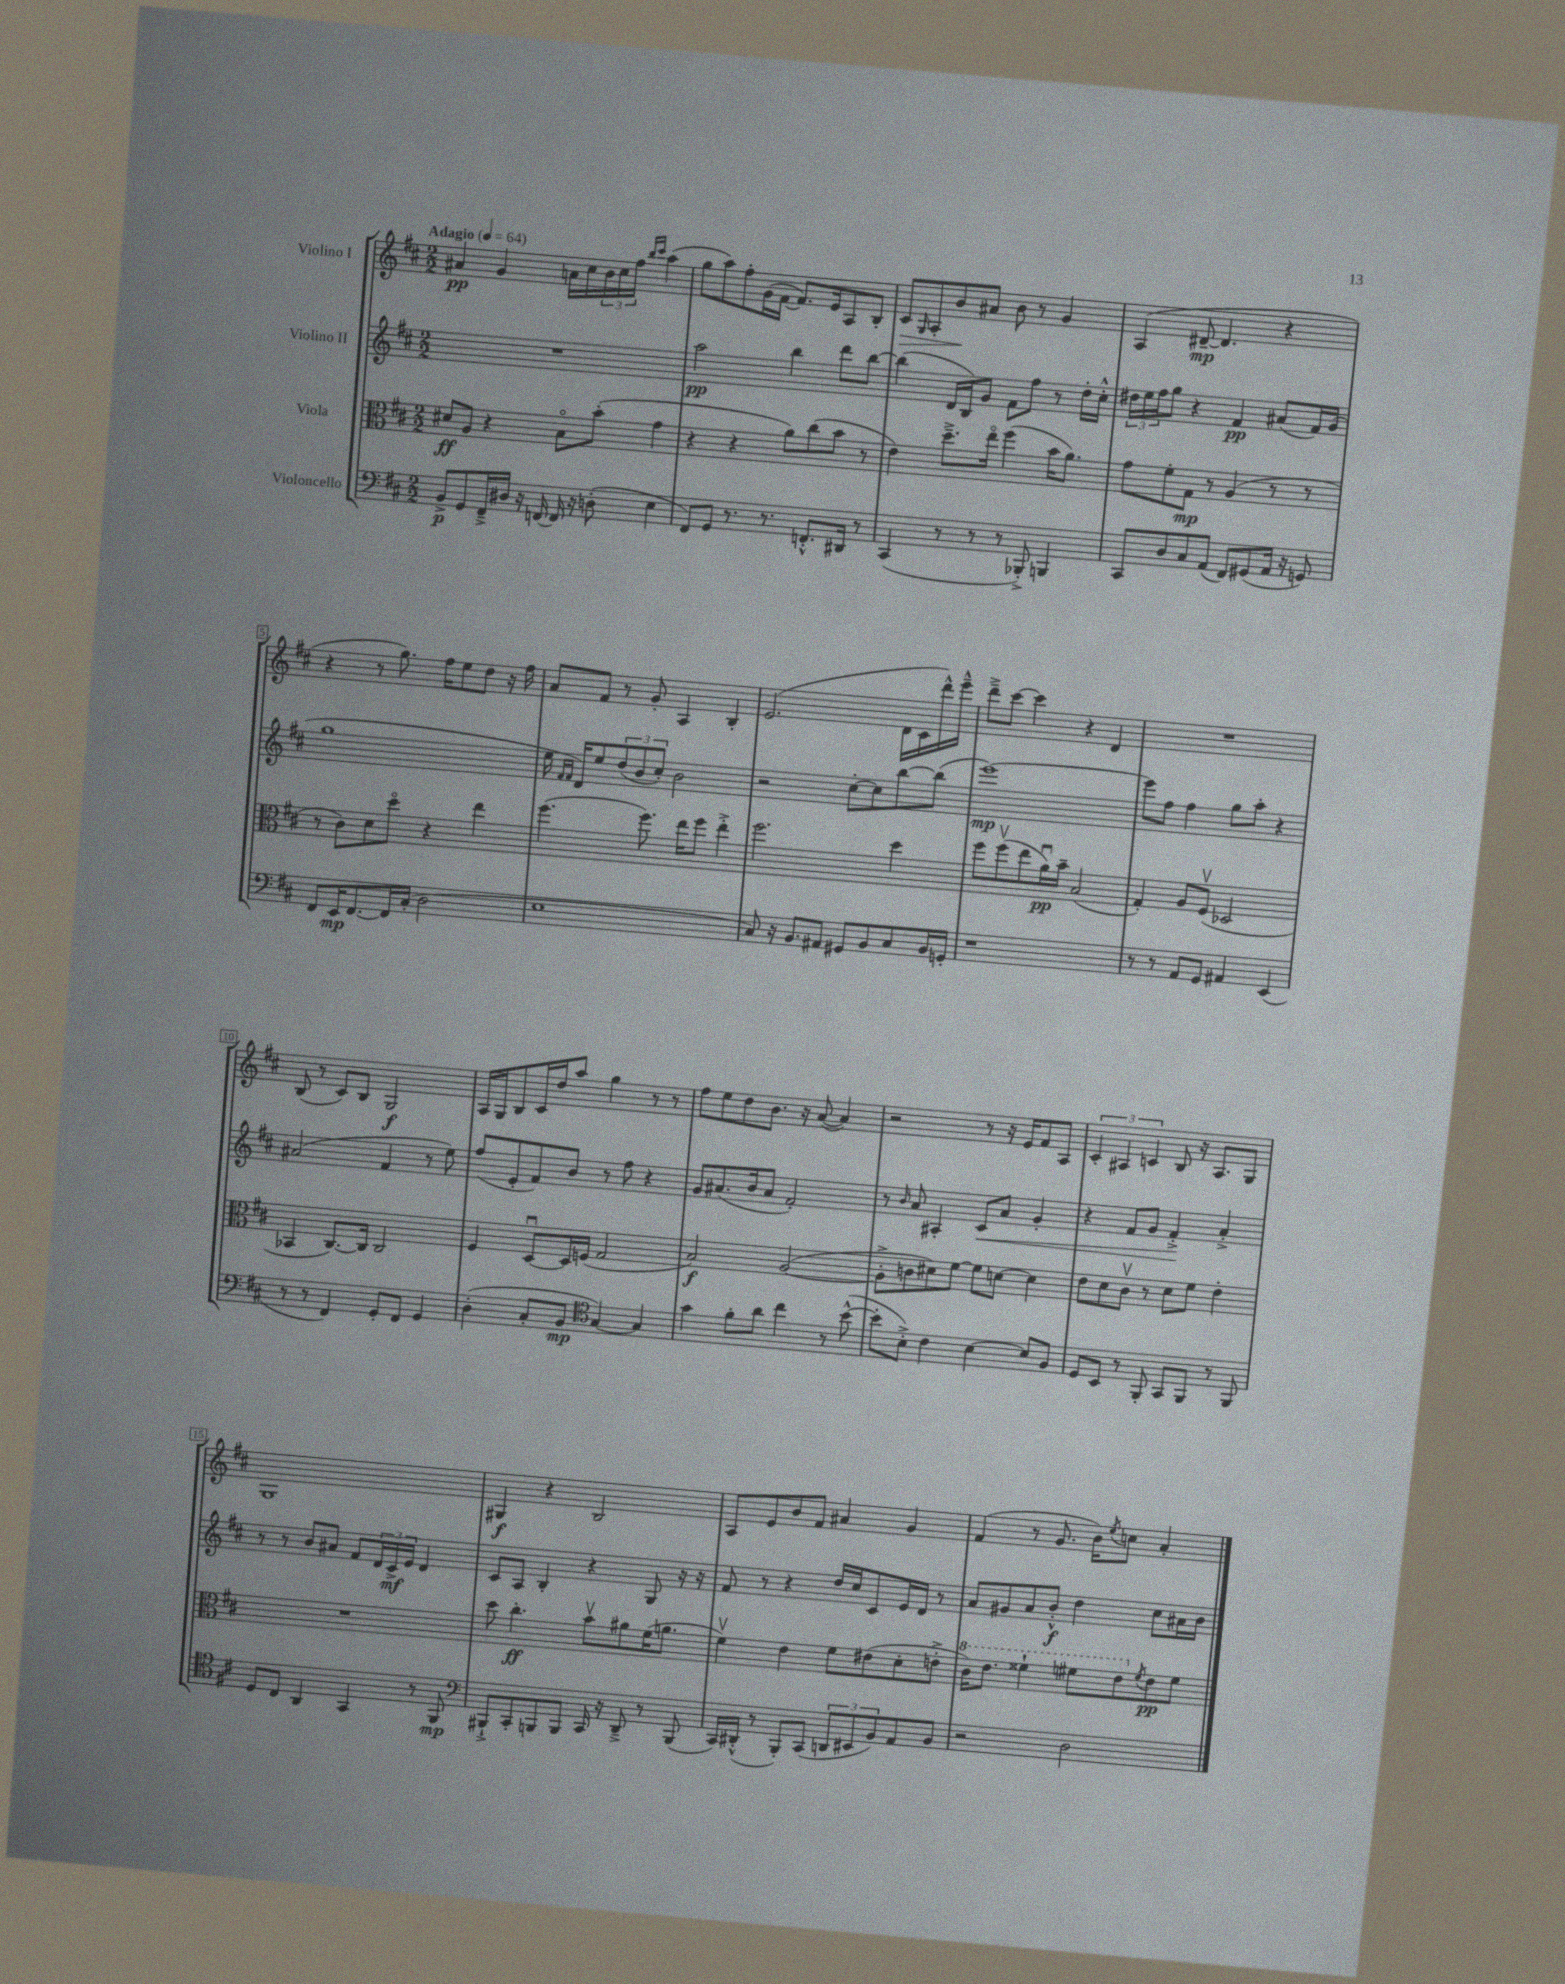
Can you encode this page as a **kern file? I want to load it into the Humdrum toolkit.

**kern	**dynam	**kern	**dynam	**kern	**dynam	**kern	**dynam
*part4	*part4	*part3	*part3	*part2	*part2	*part1	*part1
*staff4	*staff4	*staff3	*staff3	*staff2	*staff2	*staff1	*staff1
*I"Violoncello	*	*I"Viola	*	*I"Violino II	*	*I"Violino I	*
*clefF4	*	*clefC3	*	*clefG2	*	*clefG2	*
*k[f#c#]	*	*k[f#c#]	*	*k[f#c#]	*	*k[f#c#]	*
*M2/2	*	*M2/2	*	*M2/2	*	*M2/2	*
*MM64	*	*MM64	*	*MM64	*	*MM64	*
=1	=1	=1	=1	=1	=1	=1	=1
!	!	!	!	!	!	!LO:TX:a:B:t=Adagio	!
8BB^/L	p	8d#X/L	ff	1r	.	4a#X/	pp
8GG/	.	8A/J	.	.	.	.	.
16FF#~^/L	.	4r	.	.	.	4g/	.
16D#X/JJ	.	.	.	.	.	.	.
16r	.	.	.	.	.	.	.
[16FFn/	.	.	.	.	.	.	.
16FF/]	.	8B\L	.	.	.	16an\LL	.
16r	.	.	.	.	.	16cc#\	.
(8Dn'\	.	(8b'\J	.	.	.	24b\	.
.	.	.	.	.	.	24cc#\	.
.	.	.	.	.	.	24ff#\JJ	.
.	.	.	.	.	.	16qqbb/LL	.
.	.	.	.	.	.	16qqccc#/JJ	.
4E\	.	4g\	.	.	.	(4aa\	.
=2	=2	=2	=2	=2	=2	=2	=2
8FF#/L)	.	4r	.	2aa\	pp	8gg\L	.
8GG/J	.	.	.	.	.	8aa\)	.
8.r	.	4r	.	.	.	8ff#'\	.
.	.	.	.	.	.	(16g\L	.
8.r	.	.	.	.	.	[16f#\JJ	.
.	.	8a\L)	.	4bb\	.	8.f#/L])	.
8.FFn'^^/L	.	(8cc#\	.	.	.	.	.
.	.	.	.	.	.	16e/k	.
.	.	8b\J	.	8ddd\L	.	8A/	.
16DD#X/Jk	.	.	.	.	.	.	.
8r	.	8r	.	[8bb\J	.	8B'/J	.
=3	=3	=3	=3	=3	=3	=3	=3
!	!	!	!	!	!	!	!LO:HP:b
(4CC#/	.	4e\)	.	(4bb\]	.	8c#/L	>
.	.	.	.	.	.	16qqG/	.
.	.	.	.	.	.	8A'/	.
8r	.	8.dd~^\L	.	16d/LL	.	8b/	.
.	.	.	.	16B/J)	.	.	.
8r	.	.	.	8g/J	.	8a#X/J	]
.	.	16ee\Jk	.	.	.	.	.
8r	.	(4ff#\	.	8f#\L	.	8b\	.
8BBB-X'^/)	.	.	.	8ff#\J	.	8r	.
4BBBn/	.	16b\KL	.	8r	.	4g/	.
.	.	8.a\J)	.	.	.	.	.
.	.	.	.	16dd'\LL	.	.	.
.	.	.	.	16cc#'^^\JJ	.	.	.
=4	=4	=4	=4	=4	=4	=4	=4
8CC#/L	.	8g\L	.	24dd#X\LL	.	(4A/	.
.	.	.	.	24ee\	.	.	.
.	.	.	.	24ff#\J	.	.	.
8D/	.	8f#'\	.	8gg\J	.	.	.
8C#/	.	8G\J	mp	4r	.	[8d#X~/	mp
(8AA/J	.	8r	.	.	.	4.d#/]	.
8FF#/L)	.	(4A/	.	4f#/	pp	.	.
(8GG#X/	.	.	.	.	.	.	.
16AA/Jk	.	8r	.	(8a#X/L	.	4r	.
16r	.	.	.	.	.	.	.
8GGn/)	.	8r	.	16f#/L)	.	.	.
.	.	.	.	(16g/JJ	.	.	.
!!LO:LB:g=z
=5	=5	=5	=5	=5	=5	=5	=5
8FF#/L	.	8r	.	1gg	.	4r	.
16EE/K	mp	8c#\L)	.	.	.	.	.
[8.FF#/	.	.	.	.	.	.	.
.	.	8d\	.	.	.	8r	.
16FF#/L]	.	8dd\J	.	.	.	8.gg\)	.
(16C#'/JJ	.	.	.	.	.	.	.
2D\	.	4r	.	.	.	.	.
.	.	.	.	.	.	16ff#\KL	.
.	.	.	.	.	.	8ee\	.
.	.	4ee\	.	.	.	8dd\J	.
.	.	.	.	.	.	16r	.
.	.	.	.	.	.	16ff#\	.
=6	=6	=6	=6	=6	=6	=6	=6
1E	.	(4.ff#\	.	16ee\	.	8a/L	.
.	.	.	.	16qqf#/LL	.	.	.
.	.	.	.	16qqf#/JJ	.	.	.
.	.	.	.	16d/KL)	.	.	.
.	.	.	.	8ee/	.	8f#/J	.
.	.	.	.	(12dd/	.	8r	.
.	.	.	.	12b/	.	.	.
.	.	8.ff#\)	.	.	.	8g'/	.
.	.	.	.	12cc#'/J)	.	.	.
.	.	.	.	2b\	.	4A/	.
.	.	16ee\KL	.	.	.	.	.
.	.	8ff#\J	.	.	.	.	.
.	.	4ee'^\	.	.	.	4B'/	.
=7	=7	=7	=7	=7	=7	=7	=7
8C#/)	.	2.ff#\	.	2r	.	(2.e/	.
16r	.	.	.	.	.	.	.
8.BB/L	.	.	.	.	.	.	.
8AA#X/J	.	.	.	.	.	.	.
8GG#X/L	.	.	.	[8cc#'\L	.	.	.
8BB/	.	.	.	8cc#\]	.	.	.
8C#/	.	4dd\	.	[8bb\	.	16d\LL	.
.	.	.	.	.	.	16c#\	.
16BB/L	.	.	.	(8bb\J]	.	16ddd^^\)	.
16GGn'/JJ	.	.	.	.	.	16eee~^^\JJ	.
=8	=8	=8	=8	=8	=8	=8	=8
1r	.	8ff#\L	.	[1eee)	mp	8ddd~^\L	.
.	.	(8ff#v\	.	.	.	[8ccc#\J	.
.	.	8ee\	.	.	.	4ccc#\]	.
.	.	16au\L)	pp	.	.	.	.
.	.	16b~\JJ	.	.	.	.	.
.	.	(2B/	.	.	.	4r	.
.	.	.	.	.	.	4d/	.
=9	=9	=9	=9	=9	=9	=9	=9
8r	.	4G'/)	.	8eee\L]	.	1r	.
8r	.	.	.	8ff#\J	.	.	.
8AA/L	.	8A/L	.	4ff#\	.	.	.
8GG/J	.	(8F#v/J	.	.	.	.	.
4AA#X/	.	2D-X/	.	8gg\L	.	.	.
.	.	.	.	8aa'\J	.	.	.
(4EE/	.	.	.	4r	.	.	.
!!LO:LB:g=z
=10	=10	=10	=10	=10	=10	=10	=10
8r	.	4BB-X/	.	(2a#X/	.	(8B/	.
8r	.	.	.	.	.	8r	.
4FF#/)	.	[8.C#/L)	.	.	.	8c#/L)	.
.	.	.	.	.	.	8B/J	.
.	.	16C#/Jk]	.	.	.	.	.
8GG'/L	.	2C#/	.	4f#/	.	2G/	f
8FF#/J	.	.	.	.	.	.	.
4GG/	.	.	.	8r	.	.	.
.	.	.	.	8ee\)	.	.	.
=11	=11	=11	=11	=11	=11	=11	=11
(4D'\	.	4F#/	.	(8ff#/L	.	16A/LL	.
.	.	.	.	.	.	16G/J	.
.	.	.	.	8e'/	.	8B/	.
8C#'/L	.	[8Du/L	.	8f#/)	.	16c#/L	.
.	.	.	.	.	.	16dd/J	.
8BB/J	mp	16D/L]	.	8b/J	.	8aa/J	.
.	.	(16Fn/JJ	.	.	.	.	.
*clefC4	*	*	*	*	*	*	*
[4G/)	.	2G/	.	8r	.	4gg\	.
.	.	.	.	8ff#\	.	.	.
4G/]	.	.	.	4r	.	8r	.
.	.	.	.	.	.	8r	.
=12	=12	=12	=12	=12	=12	=12	=12
4g\	.	2B/)	f	8g/L	.	8ff#\L	.
.	.	.	.	(8.a#X/	.	8ee\	.
8f#'\L	.	.	.	.	.	8dd\	.
.	.	.	.	16b/k	.	.	.
8a\J	.	.	.	8a#/J	.	8.b\J	.
4cc#\	.	([2A/	.	2f#'/)	.	.	.
.	.	.	.	.	.	16r	.
.	.	.	.	.	.	([8a/	.
8r	.	.	.	.	.	4a/])	.
([8b^^\	.	.	.	.	.	.	.
=13	=13	=13	=13	=13	=13	=13	=13
8b'\L]	.	8A'^\L]	.	8r	.	2r	.
.	.	.	.	16qqb/	.	.	.
8B'^\J)	.	8cn\	.	8a/	.	.	.
4c#\	.	8d#X\)	.	4A#X'/	.	.	.
.	.	[8f#\J	.	.	.	.	.
!	!	!	!	!	!LO:HP:b	!	!
[4B\	.	8f#\L]	.	8c#/L	<	8r	.
.	.	[8dn\J	.	8a/J	.	16r	.
.	.	.	.	.	.	16e/KL	.
8B/L]	.	4d\]	.	4g'/	.	8f#/	.
8F#/J	.	.	.	.	.	8A/J	.
=14	=14	=14	=14	=14	=14	=14	=14
8D/L	.	8e\L	.	4r	.	6c#'/	.
8BB/J	.	8d\	.	.	.	.	.
.	.	.	.	.	.	6A#X/	.
8r	.	8c#v\J	.	8f#/L	.	.	.
.	.	.	.	.	.	6cn/	.
8FF#'/	.	8r	.	8g/J	.	.	.
8GG/L	.	8d\L	.	4f#'^/	.	8B/	.
8FF#/J	.	8f#\J	.	.	.	16r	.
.	.	.	.	.	.	8.A#/L	.
8r	.	4e'\	.	4a'^/	[	.	.
8FF#/	.	.	.	.	.	8G/J	.
!!LO:LB:g=z
=15	=15	=15	=15	=15	=15	=15	=15
8D/L	.	1r	.	8r	.	1G	.
8C#/J	.	.	.	8r	.	.	.
4AA/	.	.	.	8b/L	.	.	.
.	.	.	.	8a#X/J	.	.	.
4GG/	.	.	.	8f#/L	.	.	.
.	.	.	.	24d/L	.	.	.
.	.	.	.	24c#^/	mf	.	.
.	.	.	.	24e/JJ	.	.	.
8r	.	.	.	4d/	.	.	.
8FF#/	mp	.	.	.	.	.	.
=16	=16	=16	=16	=16	=16	=16	=16
*clefF4	*	*	*	*	*	*	*
8BBB#X`^/L	.	8dd\	.	8c#/L	.	4G#X/	f
8CC#'/	.	4.cc#'\	ff	8A/J	.	.	.
8BBBn/	.	.	.	4B'/	.	4r	.
8BBB/J	.	.	.	.	.	.	.
16CC#/	.	8bv\L	.	4r	.	2B/	.
16r	.	.	.	.	.	.	.
8DD~^/	.	8a#X\	.	.	.	.	.
8r	.	(16f#\K	.	8G/	.	.	.
.	.	8.an\J	.	.	.	.	.
(8BBB/	.	.	.	16r	.	.	.
.	.	.	.	16r	.	.	.
=17	=17	=17	=17	=17	=17	=17	=17
16CC#/LL)	.	4f#v\)	.	8f#/	.	8A/L	.
(16DD#X'^^/JJ	.	.	.	.	.	.	.
8r	.	.	.	8r	.	8e/	.
8BBB'/L)	.	4e\	.	4r	.	8b/	.
(8CC#/J	.	.	.	.	.	8f#/J	.
12DDn/L	.	8f#\L	.	16dd/LL	.	4a#X/	.
.	.	.	.	16cc#/J	.	.	.
12EE#X/	.	.	.	.	.	.	.
.	.	(8e#X\	.	8c#/	.	.	.
12BB/)	.	.	.	.	.	.	.
8AA/	.	8d'\	.	16e/L	.	4g/	.
.	.	.	.	16d/JJ	.	.	.
8BB/J	.	8en'^\J	.	8r	.	.	.
=18	=18	=18	=18	=18	=18	=18	=18
*	*	*8va	*	*	*	*	*
2r	.	16cc#\KL)	.	8a/L	.	(4f#/	.
.	.	8.ee\J	.	.	.	.	.
.	.	.	.	8g#X/	.	.	.
.	.	4ff##X`\	.	8a/	.	8r	.
.	.	.	.	8b'^^/J	f	8.g/	.
2D\	.	8ff#X\L	.	4dd\	.	.	.
.	.	.	.	.	.	16b\KL)	.
.	.	.	.	.	.	8qee/	.
.	.	8ee\	.	.	.	8ccn\J	.
*	*	*X8va	*	*	*	*	*
.	.	8qf#/	.	.	.	.	.
.	.	8e\	pp	8cc#\L	.	4a'/	.
.	.	8f#\J	.	16a#X\L	.	.	.
.	.	.	.	16b\JJ	.	.	.
==	==	==	==	==	==	==	==
*-	*-	*-	*-	*-	*-	*-	*-
